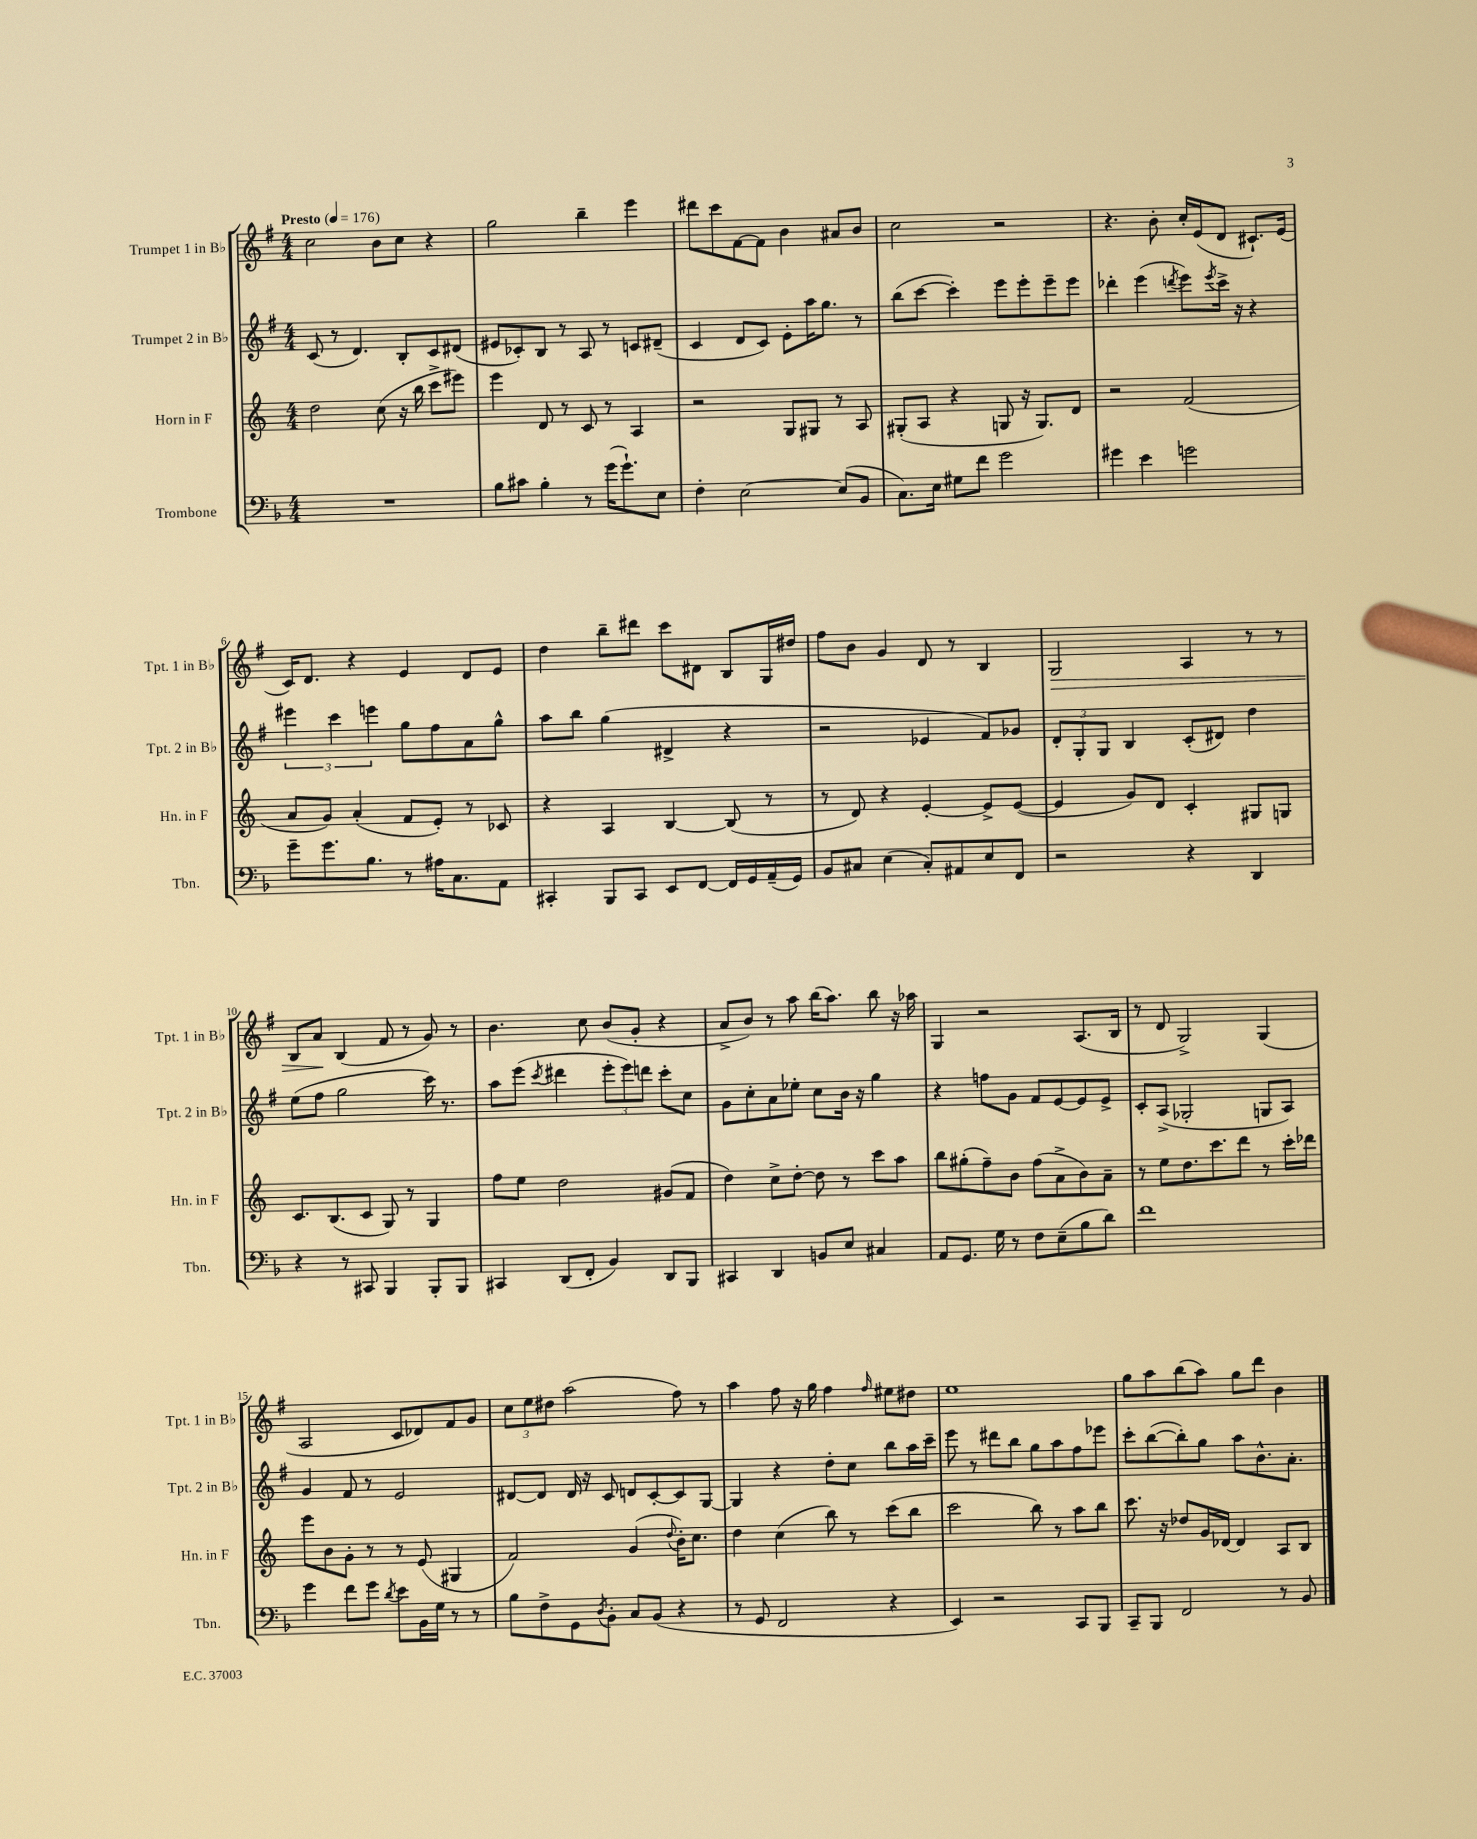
<<
\new StaffGroup <<
\new Staff = "s0" \with { instrumentName = "Trumpet 1 in Bb" shortInstrumentName = "Tpt. 1 in Bb" } {
    \clef treble \key g \major \numericTimeSignature \time 4/4 \tempo "Presto" 4 = 176
    c''2 b'8 c''8 r4 |
    g''2 b''4-- e'''4 |
    dis'''8 c'''8 fis'8~ fis'8 b'4 ais'8 b'8 |
    c''2 r2 |
    r4. b'8-. c''16-. e'16( d'8 cis'8.-!) e'16( |
    c'16) d'8. r4 e'4 d'8 e'8 |
    d''4 b''8-- dis'''8 c'''8 dis'8 b8 g16 dis''16 |
    fis''8 b'8 g'4 d'8 r8 b4 |
    g2\> a4 r8 r8 |
    b8 a'8\! b4( fis'8 r8 g'8) r8 |
    b'4. c''8 b'8( g'8-. r4 |
    a'8-> b'8) r8 a''8 b''16( a''8.) b''8 r16 aes''16 |
    g4 r2 a8.( b16 |
    r8 d'8 g2->) g4( |
    a2 c'8 des'8) fis'8 g'8 |
    \tuplet 3/2 { c''8 e''8 dis''8 } a''2( fis''8) r8 |
    a''4 fis''8 r16 g''16 fis''4 \grace { fis''16 } eis''8 dis''8 |
    e''1 |
    g''8 a''8 b''8( a''8) g''8 d'''8 b'4 \bar "|." |
}
\new Staff = "s1" \with { instrumentName = "Trumpet 2 in Bb" shortInstrumentName = "Tpt. 2 in Bb" } {
    \clef treble \key g \major \numericTimeSignature \time 4/4
    c'8( r8 d'4.) b8-. c'8 dis'8( |
    eis'8 ces'8-.) b8 r8 a8 r8 c'8 dis'8--( |
    c'4 d'8 c'8) e'8-. a''16 g''8. r8 |
    b''8( c'''8~ c'''4-.) e'''8 e'''8-. e'''8-- e'''8 |
    des'''4-. e'''4( \acciaccatura { d'''8 } e'''8) \acciaccatura { e'''8 } c'''16-> r16 r4 |
    \tuplet 3/2 { eis'''4 c'''4 e'''4 } g''8 fis''8 a'8 g''8-^ |
    a''8 b''8 g''4( dis'4-> r4 |
    r2 ees'4 fis'8) ges'8 |
    \tuplet 3/2 { d'8-. g8-. g8 } b4 c'8-.( dis'8) d''4 |
    e''8( fis''8 g''2 c'''16) r8. |
    a''8 e'''8( \acciaccatura { c'''8 } dis'''4 \tuplet 3/2 { e'''8-. e'''8) d'''8 } c'''8-. c''8 |
    g'8 c''8-. a'8 ees''8-. c''8 b'16 r16 g''4 |
    r4 f''8 g'8 fis'8 e'8~ e'8 e'8-> |
    c'8-. a8->( ges2-. g8 a8) |
    g'4 fis'8 r8 e'2 |
    dis'8~ dis'8 dis'16 r16 c'8 d'8 c'8~-. c'8 g8~ |
    g4 r4 d''8-. c''8 b''8 a''16 c'''16-- |
    e'''8 r8 dis'''8 b''8 g''8 a''8 fis''8 ees'''8 |
    c'''8-. b''8~( b''8-.) g''8 a''8 b'8.-^ a'8.-. \bar "|." |
}
\new Staff = "s2" \with { instrumentName = "Horn in F" shortInstrumentName = "Hn. in F" } {
    \clef treble \key c \major \numericTimeSignature \time 4/4
    d''2 c''8( r16 b''16 c'''8-> eis'''8) |
    e'''4 d'8 r8 c'8 r8 a4 |
    r2 g8 gis8 r8 a8 |
    gis8-.( a8 r4 g8 r16 g8.) d'8 |
    r2 f'2( |
    a'8 g'8) a'4-.( f'8 e'8-.) r8 ces'8 |
    r4 a4 b4~ b8( r8 |
    r8 d'8) r4 e'4~-. e'8-> e'8~( |
    e'4 g'8) d'8 c'4-. gis8 g8 |
    c'8. b8.( c'8 g8) r8 g4 |
    f''8 e''8 d''2 gis'8( f'8 |
    d''4) c''8-> d''8~-. d''8 r8 c'''8 a''8 |
    b''8 gis''8-.( f''8--) b'8 f''8( a'8-> b'8) a'8-- |
    r8 e''8 d''8. c'''8. d'''8 r8 c'''16-. des'''16 |
    e'''8 b'8 g'8-. r8 r8 e'8( gis4 |
    f'2) g'4( \appoggiatura { d''8 } b'16-.) c''8. |
    d''4 c''4( b''8) r8 c'''8( b''8 |
    c'''2 b''8) r8 a''8 b''8 |
    c'''8. r16 des''8 g'16 des'16~ des'4 a8 b8 \bar "|." |
}
\new Staff = "s3" \with { instrumentName = "Trombone" shortInstrumentName = "Tbn." } {
    \clef bass \key f \major \numericTimeSignature \time 4/4
    R1 |
    bes8 cis'8 bes4-. r8 g'16( g'8.-!) e8 |
    f4-. e2~ e8( bes,8 |
    c8.) e16 gis8 f'8 g'2 |
    gis'4 e'4 g'2 |
    g'8-- g'8. bes8. r8 ais16 c8. a,8 |
    cis,4-. bes,,8 cis,8 e,8 f,8~ f,16 g,16 a,16--( g,16) |
    bes,8 cis8 e4( cis8-.) ais,8 e8 f,8 |
    r2 r4 d,4 |
    r4 r8 cis,8 bes,,4 bes,,8-. bes,,8 |
    cis,4 d,8( f,8-. bes,4) d,8 bes,,8 |
    cis,4 d,4 b,8 e8 cis4 |
    a,8 g,8. g16 r8 f8 e8--( bes8 d'8) |
    f'1 |
    g'4 f'8 g'8 \acciaccatura { d'8 } e'8 bes,16 g16 r8 r8 |
    bes8 f8-> g,8 \acciaccatura { d8 } bes,8-. c8 bes,8( r4 |
    r8 g,8 f,2 r4 |
    e,4) r2 c,8 bes,,8 |
    c,8-- bes,,8 f,2 r8 bes,8 \bar "|." |
}
>>
>>
